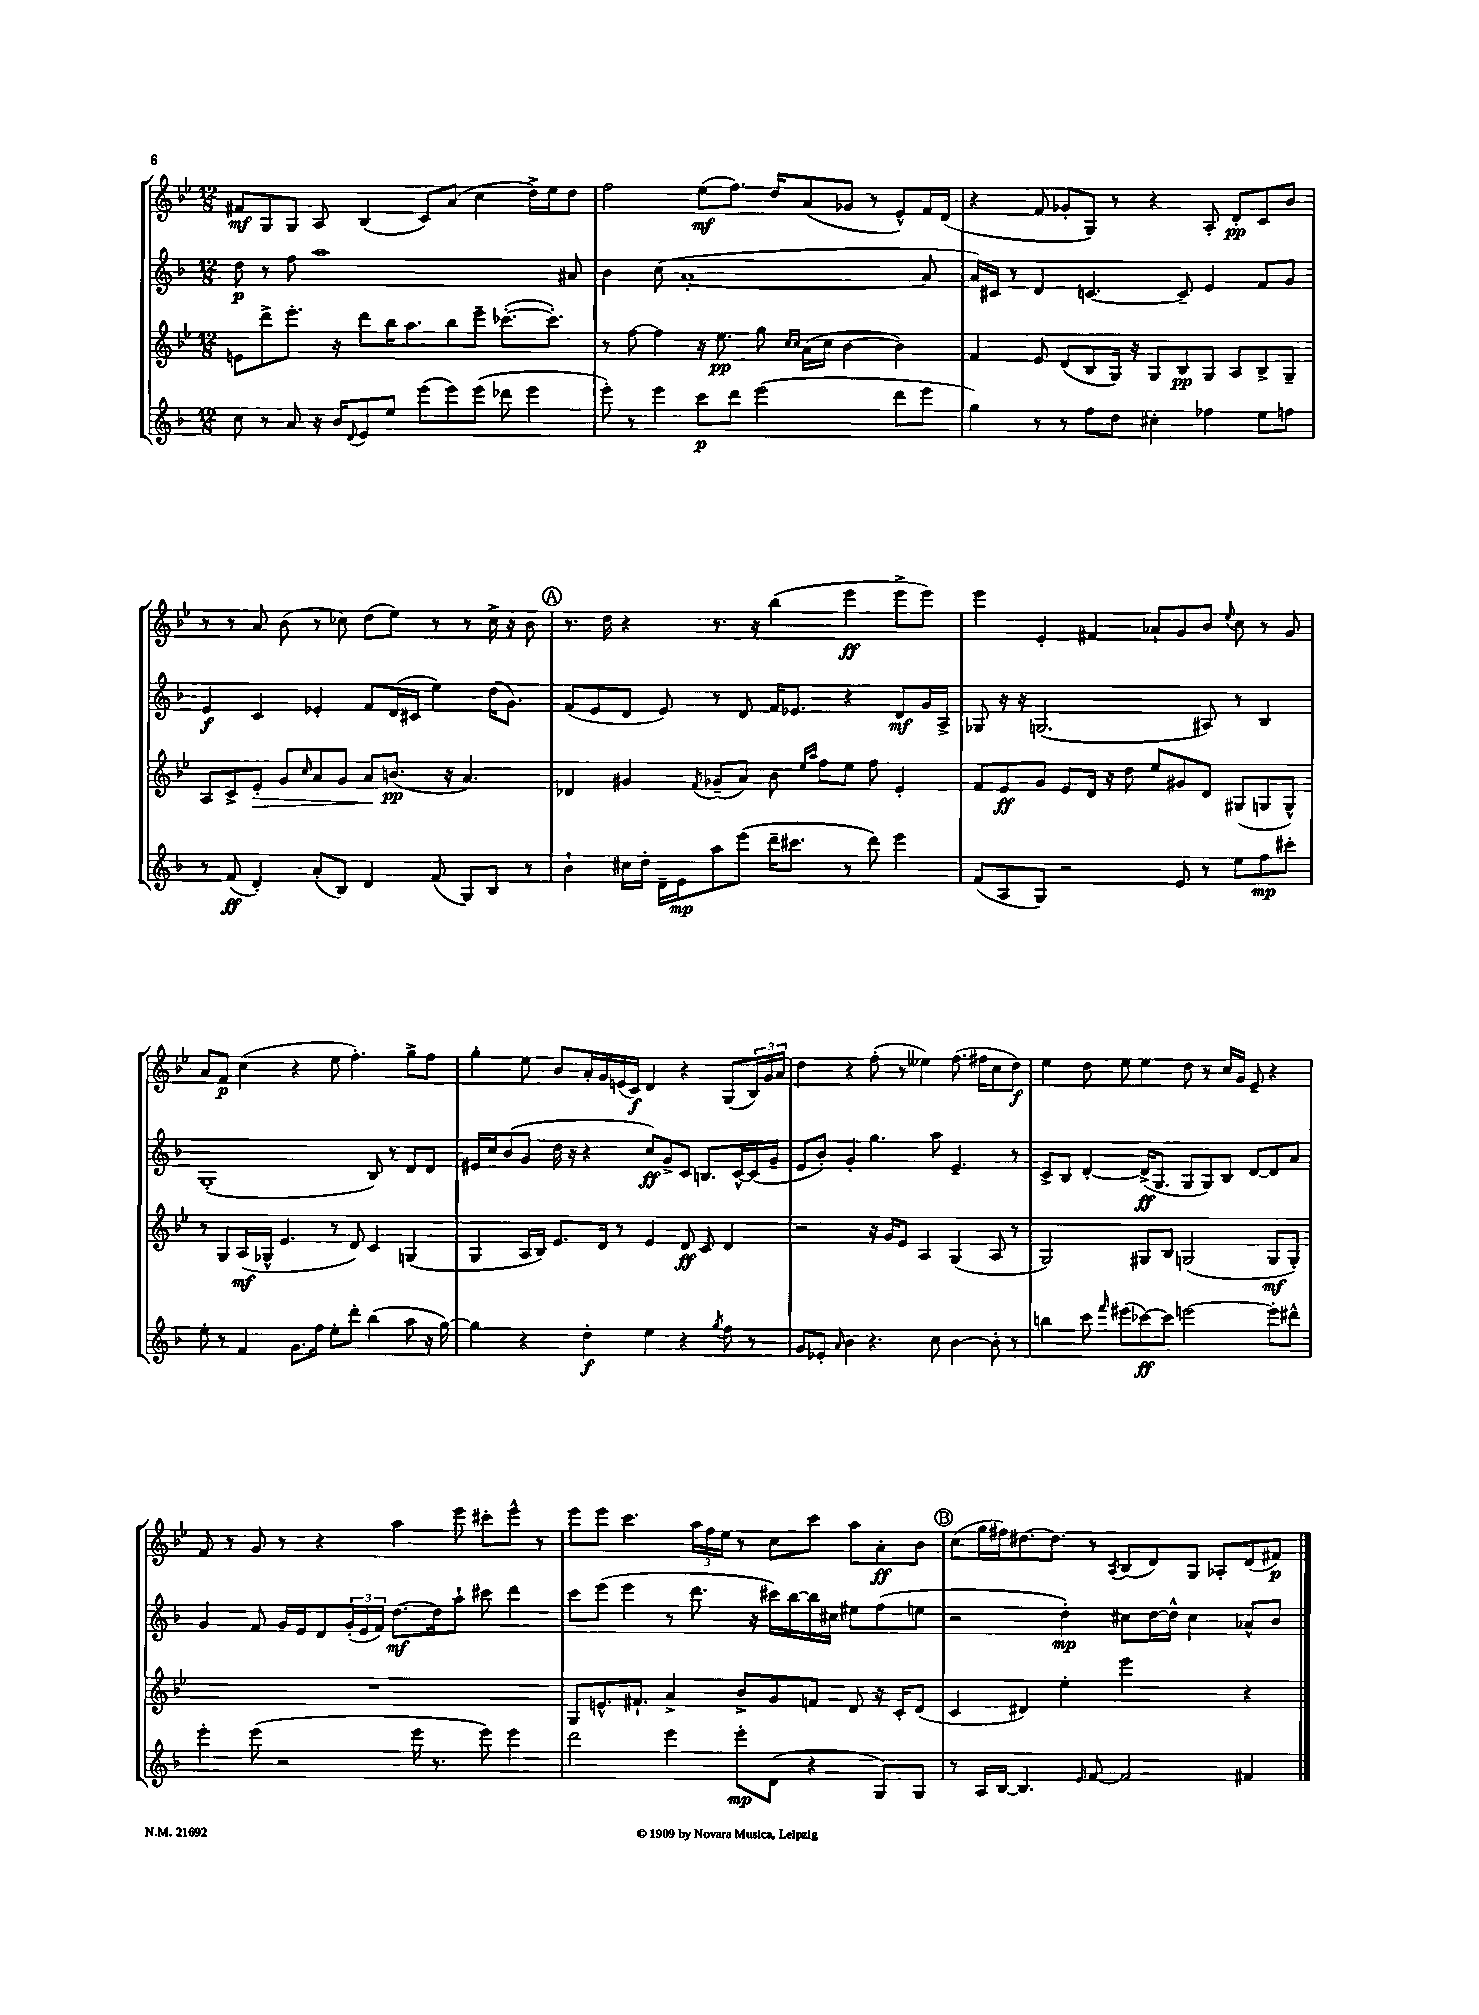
<<
\new StaffGroup <<
\new Staff = "s0" {
    \clef treble \key bes \major \numericTimeSignature \time 12/8
    fis'8\mf g8 g8 a8 bes4( c'8) a'8( c''4 d''16->) ees''16 d''8 |
    f''2 ees''8\mf( f''8.) d''16 a'8( ges'8 r8 ees'8-^) f'16 d'16( |
    r4 f'8 ges'8-. g8) r8 r4 a8-. d'8-.\pp c'8 bes'8 |
    r8 r8 a'8 bes'8( r8 ces''8) d''8( ees''8) r8 r8 ces''16-> r16 bes'8 |
    \mark \markup { \circle "A" } r8. d''16 r4 r8. r16 bes''4( ees'''4\ff ees'''8-> ees'''8) |
    ees'''4 ees'4-. fis'4 aes'8-! g'8 bes'8 \appoggiatura { ees''8 } c''8 r8 g'8 |
    a'8 f'8\p c''4( r4 ees''8 f''4.-.) g''8-> f''8 |
    g''4-. ees''8 bes'8 a'16-. g'16 e'16( c'16\f) d'4 r4 g8( \tuplet 3/2 { bes16) g'16 a'16 } |
    d''4 r4 f''8-.( r8 eeses''4) f''8.( fis''16 c''8 d''8\f) |
    ees''4 d''8 ees''8 ees''4 d''8 r8 c''16 g'16 ees'8-- r4 |
    f'8 r8 g'8 r8 r4 a''4 ees'''8 cis'''8-. ees'''8-^ r8 |
    ees'''8 ees'''8 c'''4. \tuplet 3/2 { a''16 f''16 ees''16 } r8 c''8 c'''8 a''8 a'8-.\ff bes'8 |
    \mark \markup { \circle "B" } c''8( g''16 fis''16) dis''8.~ dis''8. r8 \acciaccatura { a8 } bes8( d'8) g8 aes8-. d'8( fis'8\p) \bar "|." |
}
\new Staff = "s1" {
    \clef treble \key f \major \numericTimeSignature \time 12/8
    d''8\p r8 f''8 a''1 ais'8 |
    bes'4 c''8( a'1~-. a'8 |
    a'16) cis'16 r8 d'4 c'4.~ c'8-- e'4 f'8 g'8 |
    e'4\f c'4 ees'4-. f'8 d'16( cis'16 e''4) d''16( g'8.) |
    \mark \markup { \circle "A" } f'8( e'8 d'8 e'8) r8 d'8 f'16 ees'8. r4 d'8\mf g'16 a16-> |
    ges8 r16 r16 g2.( ais8) r8 bes4 |
    g1-.( bes8) r8 d'8 d'8 |
    eis'16 c''16 bes'8( g'8 d''16 r16 r4 c''8\ff) g'8-> c'8 b8. c'16~-^ c'16( g'16 |
    e'8 bes'8-.) g'4-. g''4. a''8 e'4.-- r8 |
    c'8-> bes8 d'4~-. d'16->\ff( g8. g8 g8) bes8 d'8~ d'8 a'8 |
    g'4 f'8 g'16 e'16 d'8 \tuplet 3/2 { g'16-.( e'16 f'16) } d''8.~\mf d''16 a''8-! cis'''8 d'''4 |
    c'''8 e'''8( e'''4 r8 d'''8. r16 cis'''16) bes''16~ bes''16 cis''16 eis''8 f''8( e''8 |
    \mark \markup { \circle "B" } r2 d''4-.\mp) cis''8 d''16~ d''16-^ cis''4 aes'8-^ bes'8 \bar "|." |
}
\new Staff = "s2" {
    \clef treble \key bes \major \numericTimeSignature \time 12/8
    e'8 d'''8-> ees'''8.-. r16 d'''8 bes''16 a''8. bes''8 ees'''8-- ces'''8.~-.( ces'''8.-.) |
    r8 f''8~ f''4 r16 ees''8.\pp g''8 \grace { c''16 c''16 } a'16( c''16 bes'4~ bes'4) |
    f'4 ees'8 d'8( bes8 g16) r16 g8 bes8\pp g8 a8 bes8-> g8-- |
    a8 c'8-> ees'8-.\> g'8 \grace { c''16 } a'8 g'8 a'8\! b'8.\pp( r16 a'4.) |
    \mark \markup { \circle "A" } des'4 gis'4 \acciaccatura { f'8 } ges'8--( a'8) bes'8 \grace { ees''16 a''16 } f''8 ees''8 f''8 ees'4-. |
    f'8 ees'8\ff g'8 ees'8 d'16 r16 d''8 ees''8 gis'8 d'8 gis8( g8 g8-^) |
    r8 g8 a16\mf( ges16-^ ees'4. r8 d'8) c'4 g4( |
    g4 a16 bes16) ees'8. d'16 r8 ees'4 d'8\ff c'8 d'4 |
    r2 r16 g'16 ees'8 a4 g4( a8 r8 |
    g2) gis8 bes8 g2( g8\mf g8-.) |
    R1. |
    g8 e'8.-^ fis'8.-! a'4-> bes'8-> g'8 f'8 d'8 r16 c'16-. d'8( |
    \mark \markup { \circle "B" } c'4 dis'4) ees''4-. ees'''2 r4 \bar "|." |
}
\new Staff = "s3" {
    \clef treble \key f \major \numericTimeSignature \time 12/8
    c''8 r8 a'8 r16 bes'16 \appoggiatura { d'8 } e'8 e''8 e'''8( e'''8) e'''8( des'''8 e'''4 |
    e'''8-.) r8 e'''4 c'''8\p d'''8 e'''2( d'''8 e'''8 |
    g''4) r8 r8 f''8 d''8 cis''4-. fes''4 e''8 f''8 |
    r8 f'8\ff( d'4-.) a'8-.( bes8) d'4 f'8( g8) bes8 r8 |
    \mark \markup { \circle "A" } bes'4-! cis''16 d''16-. d'16-- e'16\mp a''8 e'''8( d'''16-- cis'''8. r8 d'''8) e'''4 |
    f'8( a8 g8) r2 e'8 r8 e''8 f''8\mp cis'''8-. |
    e''8-. r8 f'4 g'8. f''16 e''8-. d'''8-. bes''4( a''8 r16 g''16~) |
    g''4 r4 d''4-.\f e''4 r4 \acciaccatura { g''8 } f''8 r8 |
    g'8 ees'8-. \grace { a'16 } bes'4 r4. c''8 bes'4~ bes'8-. r8 |
    b''4 c'''8 \grace { f'''16 } eis'''8( ces'''8~\ff) ces'''8 e'''2~ e'''8-. dis'''8-^ |
    e'''4-. e'''8( r2 e'''16 r8. e'''8) e'''4 |
    d'''2 e'''4 e'''8-.\mp d'8( r4 g8) g8 |
    \mark \markup { \circle "B" } r8 a16 bes16~ bes4. \grace { e'16 } f'8~ f'2 fis'4 \bar "|." |
}
>>
>>
\layout { \context { \Score \remove "Bar_number_engraver" } }
